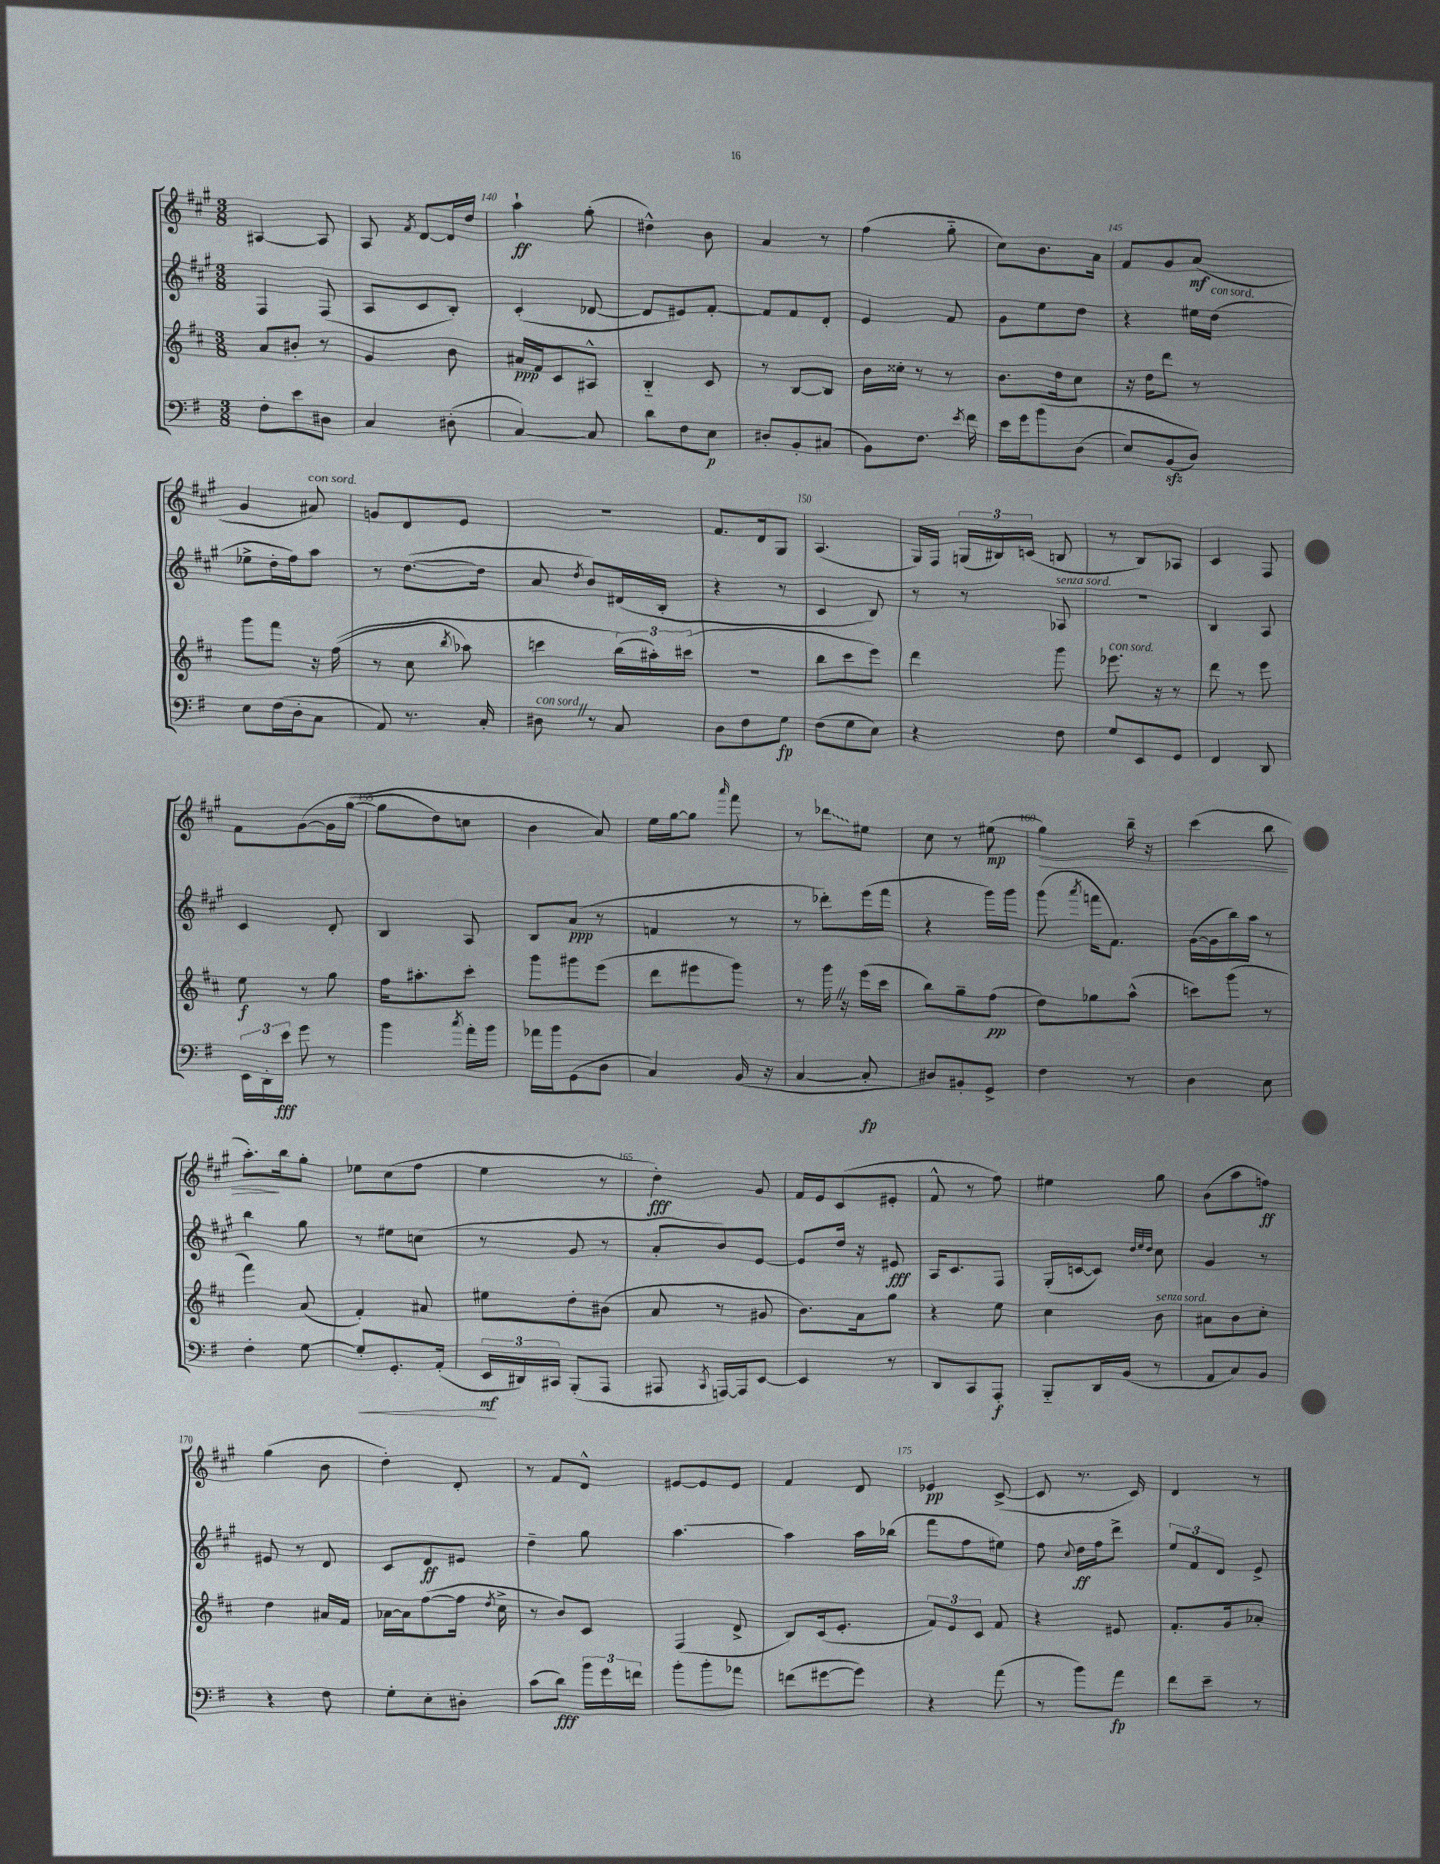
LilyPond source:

<<
\new StaffGroup <<
\new Staff = "s0" {
    \clef treble \key a \major \numericTimeSignature \time 3/8
    \autoBeamOff ais4~ ais8 |
    a8 \acciaccatura { fis'8 } d'8[~ d'16 d''16] |
    a''4-!\ff gis''8-.( |
    dis''4-^) b'8 |
    a'4 r8 |
    fis''4( gis''8-_ |
    cis''8[) b'8. a'16] |
    fis'8[ gis'8 a'8]\mf( |
    gis'4 ais'8^\markup { \italic "con sord." }) |
    g'8[ d'8 e'8] |
    R4. |
    fis'8.[ d'16 gis8] |
    a4.( |
    gis16[) fis16] \tuplet 3/2 { g16[( bis16) c'16]( } b8 |
    r8 b8[) aes8] |
    cis'4 fis8 |
    fis'8[ gis'8~\( gis'16 gis''16]~( |
    gis''8[ d''8) c''8] |
    b'4 a'8\) |
    e''16[ gis''16~ gis''8] \grace { a'''16 } fis'''8 |
    r8 \once \override Glissando.style = #'zigzag des'''8[\glissando eis''8] |
    cis''8 r8 eis''8\mp( |
    gis''4\>) b''16-- r16 |
    cis'''4( b''8 |
    a''8.[-.\!) b''16 gis''8]-. |
    ees''8[ cis''8( fis''8] |
    e''4 r8 |
    d''4-.\fff) gis'8 |
    fis'16[ e'16 cis'8( eis'8]-. |
    fis'8-^ r8 fis''8) |
    eis''4 gis''8 |
    b'8[( a''8 f''8]\ff) |
    gis''4( b'8 |
    d''4-.) d'8-. |
    r8 fis'8[ d'8]-^ |
    eis'8[~ eis'8 eis'8] |
    fis'4 d'8 |
    ees'4\pp cis'8~->( |
    cis'8 r8. cis'16) |
    d'4 r8 \bar "|." |
}
\new Staff = "s1" {
    \clef treble \key a \major \numericTimeSignature \time 3/8
    \autoBeamOff fis4 fis8( |
    a8[ cis'8 b8]-.) |
    cis'4-.( des'8~ |
    des'8[ eis'8) fis'8]~-. |
    fis'8[ fis'8 d'8]-. |
    e'4 fis'8 |
    gis'8[ e''8 d''8] |
    r4 eis''16[ d''16]^\markup { \italic "con sord." }( |
    ees''8[-> d''16-. fis''16) a''8] |
    r8 d''8.[~( d''16] |
    a'8 \acciaccatura { d''8 } b'8[) dis'16( b16]-. |
    r4 r8 |
    cis'4 b8) |
    r8 r8 aes8^\markup { \italic "senza sord." } |
    R4. |
    b4 a8 |
    cis'4 d'8-. |
    b4 a8 |
    b8[ a'8]\ppp( r8 |
    f'4 r8 |
    r8 des'''8[-.) e'''16( fis'''16] |
    r4 gis'''16[) gis'''16] |
    gis'''8( \acciaccatura { a'''8 } f'''16[ fis'8.]) |
    gis'16[~( gis'16 b''16) a''16] r8 |
    b''4 gis''8 |
    r8 eis''8[ c''8]( |
    r8 gis'8 r8 |
    a'8[-. b'8) e'8]~ |
    e'8[ d''16] r16 eis'8\fff |
    a16[ cis'8. fis8] |
    gis16[-.( c'16~ c'8]) \grace { d''32[ e''32 d''32] } cis''8 |
    gis'4 r8 |
    eis'8 r8 d'8 |
    cis'8[ d'8\ff eis'8] |
    d''4-- gis''8 |
    a''4.~ |
    a''4 a''16[ bes''16]( |
    fis'''8[ fis''8 eis''8]) |
    fis''8 \appoggiatura { cis''8 } d''16[\ff fis''16 d'''8]-> |
    \tuplet 3/2 { e''8[ fis'8 d'8] } e'8-> \bar "|." |
}
\new Staff = "s2" {
    \clef treble \key d \major \numericTimeSignature \time 3/8
    \autoBeamOff a'8[ bis'8]-. r8 |
    g'4 b'8 |
    ais'16[\ppp fis'16 cis'8 ais8]-^ |
    b4-_ cis'8 |
    r8 b8[~ b8] |
    b'16[ cisis''16]-. r8 r8 |
    b'8.[ d''16 cis''8] |
    r16 d''16[ d'''8] r8 |
    g'''8[ fis'''8] r16 fis''16(\( |
    r8 cis''8 \acciaccatura { b''8 } aes''8) |
    c'''4 \tuplet 3/2 { b''16[(\) ais''16-.) cis'''16]( } |
    r4. |
    b''8[ cis'''8 e'''8]) |
    d'''4 g'''8 |
    ees'''8.^\markup { \italic "con sord." } r16 r8 |
    d'''8 r8 e'''8 |
    e''8\f r8 g''8 |
    fis''16[ ais''8.-. cis'''8]-. |
    g'''8[ gis'''8 e'''8]( |
    d'''8[ eis'''8 g'''8]) |
    r8 g'''16 \once \override BreathingSign.text = \markup { \musicglyph "scripts.caesura.straight" } \breathe r16 e'''16[( cis'''16] |
    b''8[) g''8-- fis''8]\pp( |
    d''8[) ges''8 a''8]-^( |
    c'''8[) g'''8]( r8 |
    fis'''4) a'8( |
    fis'4-.) ais'8 |
    eis''8[ d''8-. bis'8]( |
    a'8 r8 gis'8 |
    b'8.[) a'16 g''8] |
    r4 e''8 |
    cis''4 b'8^\markup { \italic "senza sord." } |
    ais'8[ b'8 cis''8]-. |
    d''4 ais'16[ fis'16] |
    aes'16[~ aes'16 fis''8~( fis''16] \acciaccatura { d''8 } cis''16-> |
    r8 b'8[) cis'8] |
    fis4( d'8-> |
    b8[) cis'16( e'8.]-. |
    \tuplet 3/2 { fis'8[) e'8 cis'8] } fis'8 |
    r4 eis'8 |
    fis'8.[-. g'16 aes'8]-. \bar "|." |
}
\new Staff = "s3" {
    \clef bass \key g \major \numericTimeSignature \time 3/8
    \autoBeamOff fis8[-. e'8 dis8] |
    c4 dis8-.( |
    c4~) c8 |
    d'8[ fis8 e8]\p |
    dis8[-. b,8-. cis8]( |
    b,8[) fis8.] \acciaccatura { e'8 } fis'16 |
    e'16[ g'16 b'8\( d8]( |
    e8[) b,8\sfz( d8])\) |
    e8[ fis16( d16-. c8] |
    a,8) r8. c16-. |
    dis8^\markup { \italic "con sord." } \once \override BreathingSign.text = \markup { \musicglyph "scripts.caesura.straight" } \breathe r8 c8 |
    d8[ fis8 g8]\fp |
    fis8[( g8 e8]) |
    r4 fis8 |
    g8[ e,8 g,8] |
    fis,4 d,8 |
    \tuplet 3/2 { e,16[ d,16-. e'16]\fff } g'8 r8 |
    b'4 \acciaccatura { c''8 } a'16[-. b'16] |
    aes'16[ b'16 g,8( d8] |
    c4) b,16( r16 |
    c4~ c8-.\fp |
    dis8[) bis,8-. g,8]-> |
    fis4 r8 |
    d4 e8 |
    fis4-. g8~ |
    g8[-.\< g,8.-. a,16]-.( |
    \tuplet 3/2 { e,16[\mf\! dis,16) cis,16] } b,,8[-.( a,,8] |
    ais,,8 \acciaccatura { c,8 } a,,16[~) a,,16 e,8]~ |
    e,4 r8 |
    d,8[ c,8 a,,8]-.\f |
    b,,8[-_ d,16 b,16]( r8 |
    a,8[ c8) b,8] |
    r4 fis8 |
    g8[-. e8-. dis8]-. |
    c'8[( d'8]\fff) \tuplet 3/2 { b'16[ g'16 f'16] } |
    b'8[-. b'8-. aes'8] |
    f'8[( gis'8~ gis'8]) |
    r4 a'8( |
    r8 b'8[) a'8]\fp |
    fis'8[ e'8]-- r8 \bar "|." |
}
>>
>>
\layout { \context { \Score currentBarNumber = #138 \override BarNumber.break-visibility = ##(#f #t #t) barNumberVisibility = #(every-nth-bar-number-visible 5) } }
